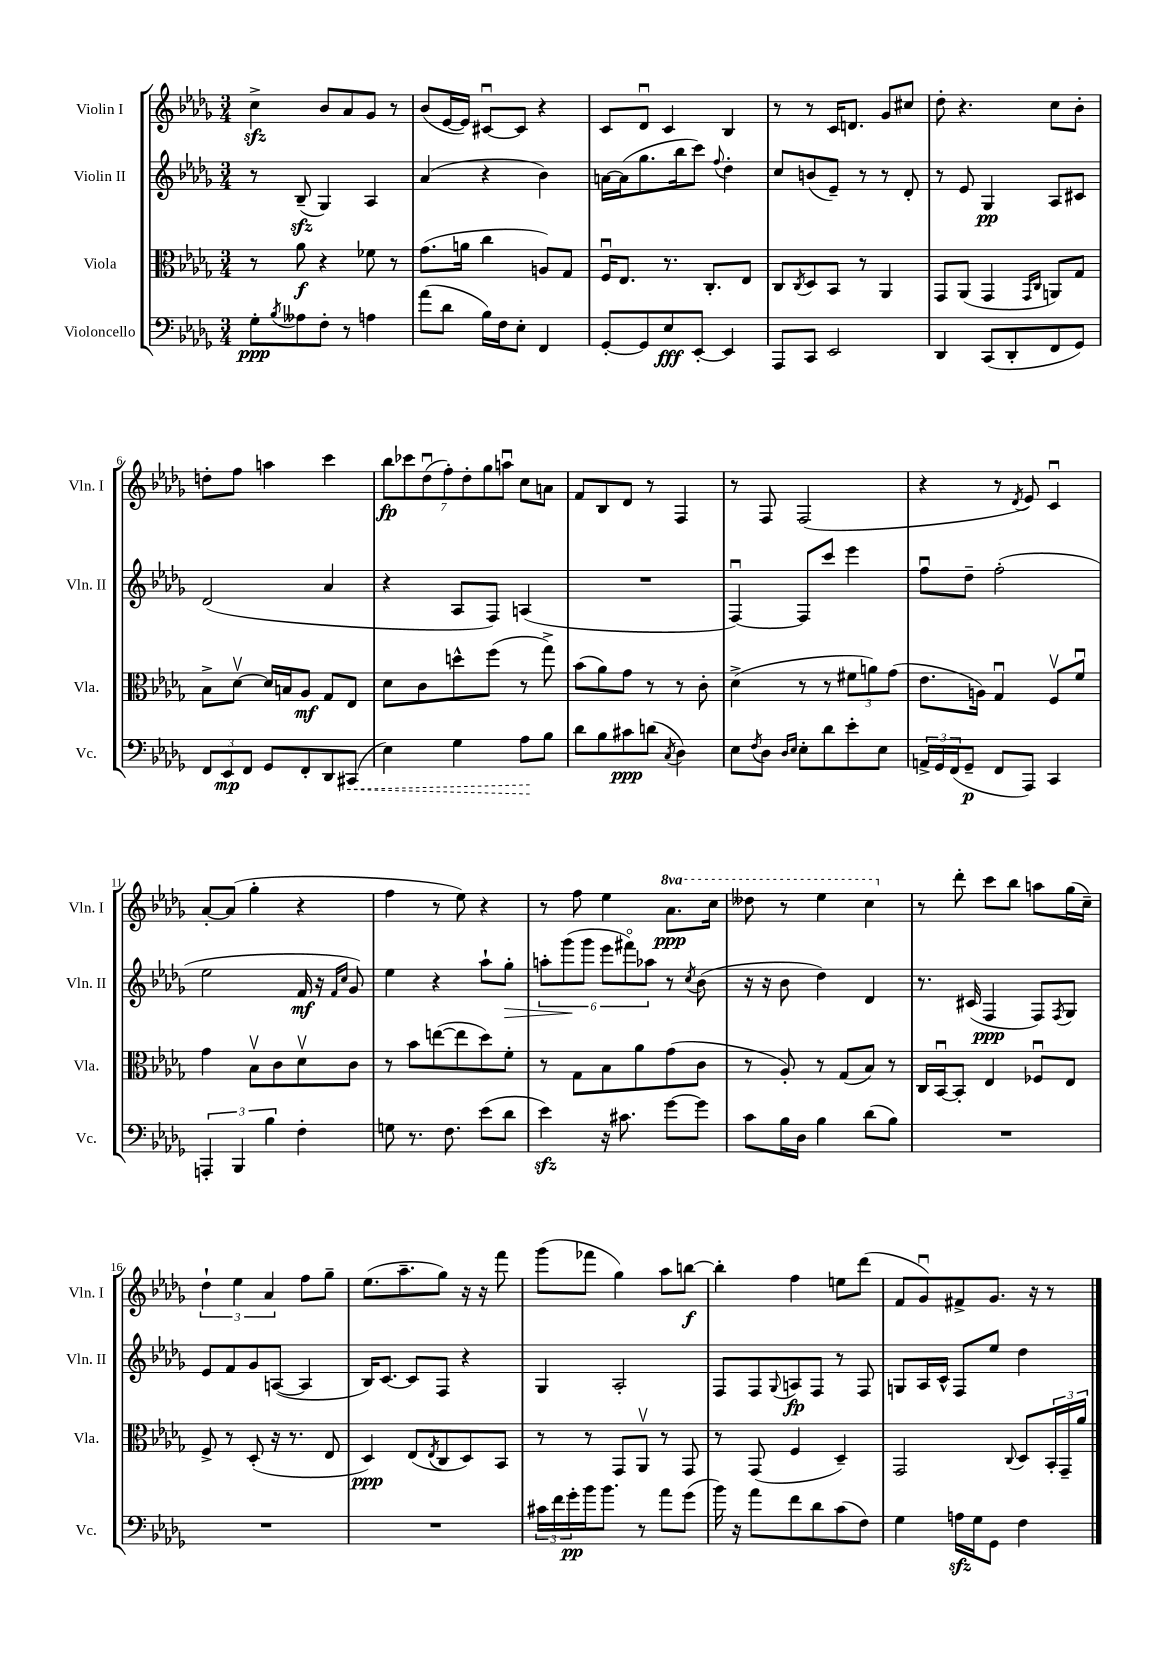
<<
\new StaffGroup <<
\new Staff = "s0" \with { instrumentName = "Violin I" shortInstrumentName = "Vln. I" } {
    \clef treble \key des \major \numericTimeSignature \time 3/4 \set Staff.ottavationMarkups = #ottavation-simple-ordinals
    c''4->\sfz bes'8 aes'8 ges'8 r8 |
    bes'8( ees'16~ ees'16) cis'8~\downbow cis'8 r4 |
    c'8 des'8\downbow c'4 bes4 |
    r8 r8 c'16 d'8. ges'8 cis''8 |
    des''8-. r4. c''8 bes'8-. |
    d''8-. f''8 a''4 c'''4 |
    \tuplet 7/4 { bes''8\fp ces'''8 des''8\downbow( f''8-.) des''8-. ges''8 a''8\downbow } c''8 a'8 |
    f'8 bes8 des'8 r8 f4 |
    r8 f8 f2( |
    r4 r8 \acciaccatura { des'8 } ees'8) c'4\downbow |
    aes'8~-. aes'8( ges''4-. r4 |
    f''4 r8 ees''8) r4 |
    r8 f''8 ees''4 \ottava #1 aes''8.\ppp c'''16 |
    deses'''8 r8 ees'''4 c'''4 \ottava #0 |
    r8 des'''8-. c'''8 bes''8 a''8 ges''16( c''16--) |
    \tuplet 3/2 { des''4-! ees''4 aes'4 } f''8 ges''8-- |
    ees''8.( aes''8.-- ges''8) r16 r16 f'''8 |
    ges'''8( fes'''8 ges''4) aes''8 b''8~\f |
    b''4-. f''4 e''8 des'''8( |
    f'8 ges'8\downbow) fis'8-> ges'8. r16 r8 \bar "|." |
}
\new Staff = "s1" \with { instrumentName = "Violin II" shortInstrumentName = "Vln. II" } {
    \clef treble \key des \major \numericTimeSignature \time 3/4
    r8 bes8--\sfz( ges4) aes4 |
    aes'4( r4 bes'4) |
    a'16~ a'16( ges''8. bes''16 c'''8) \appoggiatura { f''8 } des''4-. |
    c''8 b'8( ees'8--) r8 r8 des'8-. |
    r8 ees'8 ges4\pp aes8 cis'8 |
    des'2( aes'4 |
    r4 aes8 f8) a4( |
    R2. |
    f4~\downbow) f8 c'''8 ees'''4 |
    f''8\downbow des''8-- f''2-.( |
    ees''2 f'16\mf r16 \grace { f'16 c''16 } ges'8) |
    ees''4 r4 aes''8-! ges''8-.\> |
    \tuplet 6/4 { a''8-. ges'''8\!( ges'''8 ees'''8 fis'''8\flageolet) aes''8 } r8 \acciaccatura { c''8 } bes'8( |
    r16 r16 bes'8 des''4) des'4 |
    r8. cis'16( f4\ppp f8) \acciaccatura { f8 } ges8 |
    ees'8 f'8 ges'8 a8~( a4 |
    bes16) c'8.~ c'8 f8 r4 |
    ges4 aes2-. |
    f8 f8 \appoggiatura { ges8 } a8\fp f8 r8 f8 |
    g8 aes16 c'16-^ f8 ees''8 des''4 \bar "|." |
}
\new Staff = "s2" \with { instrumentName = "Viola" shortInstrumentName = "Vla." } {
    \clef alto \key des \major \numericTimeSignature \time 3/4
    r8 aes'8\f r4 fes'8 r8 |
    ges'8.( a'16 c''4 a8) ges8 |
    f16\downbow ees8. r8. c8.-. ees8 |
    c8 \acciaccatura { c8 } des8 bes,8 r8 aes,4 |
    ges,8 aes,8( ges,4 \grace { ges,16 c16 } a,8) ges8 |
    bes8-> des'8~\upbow des'16 b16 aes8\mf ges8 ees8 |
    des'8 c'8 d''8-^ f''8( r8 ges''8->) |
    bes'8( aes'8) ges'8 r8 r8 c'8-. |
    des'4->( r8 r8 \tuplet 3/2 { fis'8 a'8) ges'8( } |
    ees'8. a16) ges4\downbow f8\upbow f'8\downbow |
    ges'4 bes8\upbow c'8 des'8\upbow c'8 |
    r8 bes'8 e''8~( e''8 des''8) f'8-. |
    r8 ges8 bes8 aes'8 ges'8( c'8 |
    r8 aes8-.) r8 ges8( bes8) r8 |
    c16 bes,16~\downbow bes,8-. ees4 fes8\downbow ees8 |
    f8-> r8 des8-.( r16 r8. ees8 |
    des4\ppp) ees8( \acciaccatura { ees8 } c8 des8) bes,8 |
    r8 r8 ges,8 aes,8\upbow r8 ges,8 |
    r8 ges,8( f4 des4--) |
    ges,2 \appoggiatura { c8 } des8 \tuplet 3/2 { bes,16-. ges,16-- aes'16 } \bar "|." |
}
\new Staff = "s3" \with { instrumentName = "Violoncello" shortInstrumentName = "Vc." } {
    \clef bass \key des \major \numericTimeSignature \time 3/4
    ges8-.\ppp \acciaccatura { bes8 } aeses8 f8-. r8 a4 |
    aes'8( des'8 bes16) f16 ees8-. f,4 |
    ges,8~-. ges,8 ees8\fff ees,8~-. ees,4 |
    aes,,8 c,8 ees,2 |
    des,4 c,8( des,8-. f,8 ges,8) |
    \tuplet 3/2 { f,8 ees,8\mp f,8 } ges,8 f,8-. des,8 \once \override Hairpin.style = #'dashed-line cis,8\<( |
    ees4) ges4 aes8\! bes8 |
    des'8 bes8 cis'8\ppp d'8( \acciaccatura { c8 } des4) |
    ees8 \acciaccatura { f8 } des8 \grace { des16 ees16 } ees8-. des'8 ees'8-. ees8 |
    \tuplet 3/2 { a,16-> ges,16 f,16( } ges,8--\p f,8 aes,,8) c,4 |
    \tuplet 3/2 { a,,4-. bes,,4 bes4 } f4-. |
    g8 r8. f8. ees'8( des'8 |
    ees'4\sfz) r16 cis'8. ges'8~ ges'8 |
    c'8 bes16 des16 bes4 des'8( bes8) |
    R2. |
    R2. |
    R2. |
    \tuplet 3/2 { cis'16 f'16 ges'16-.\pp } bes'16 bes'8. r8 aes'8 ges'8( |
    bes'16) r16 aes'8 f'8 des'8 c'8( f8) |
    ges4 a16\sfz ges16 ges,8 f4 \bar "|." |
}
>>
>>
